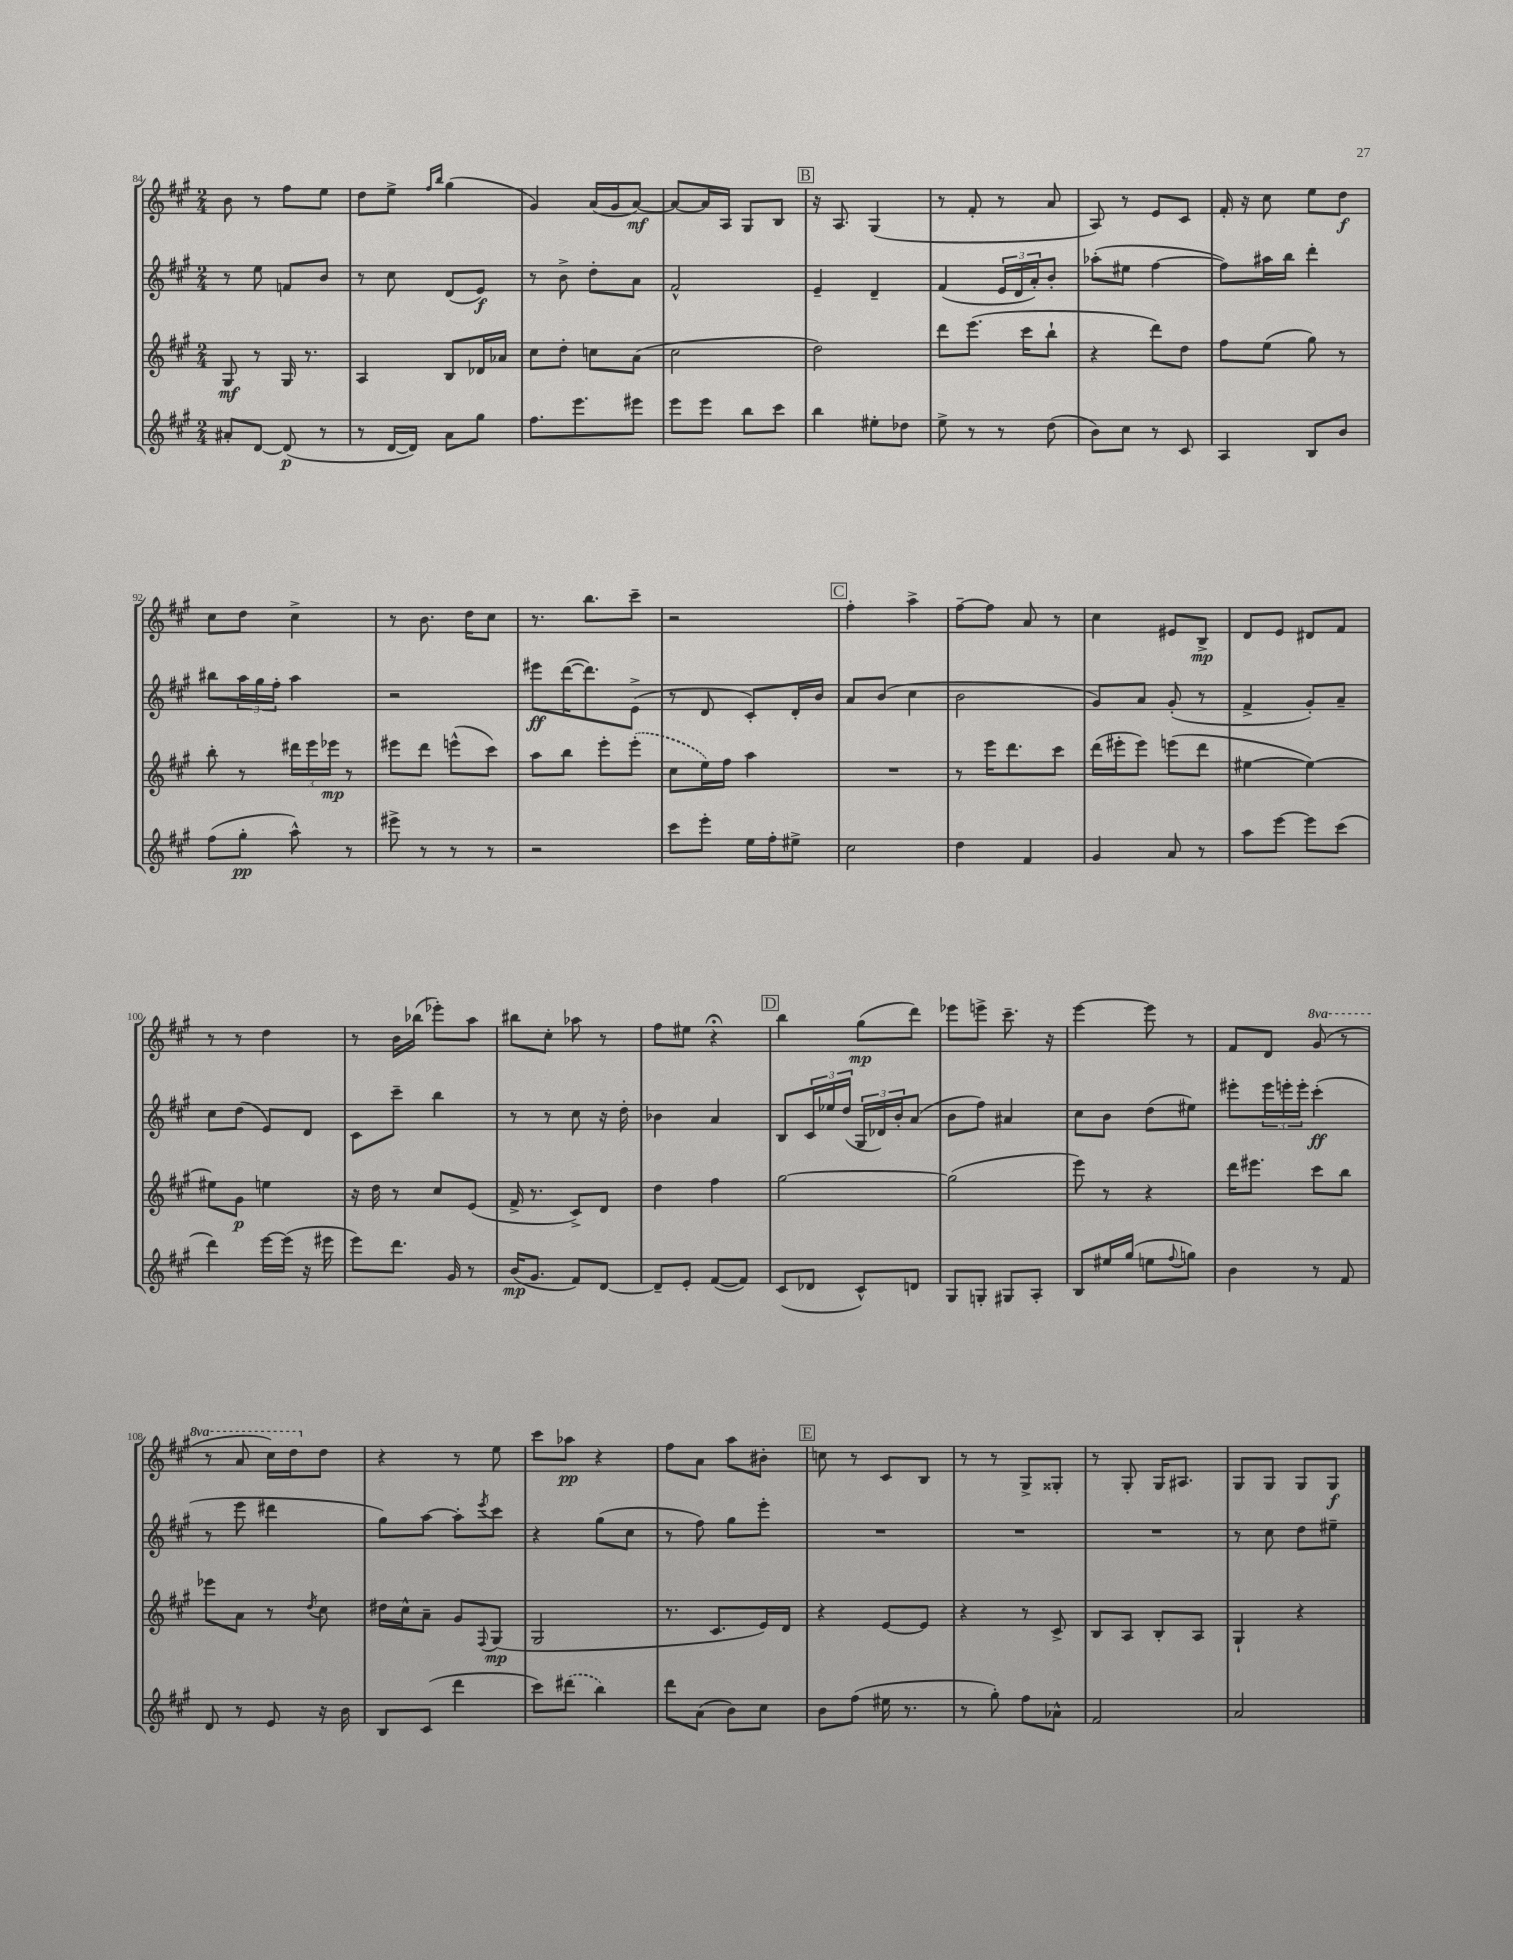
<<
\new StaffGroup <<
\new Staff = "s0" {
    \clef treble \key a \major \numericTimeSignature \time 2/4 \set Staff.ottavationMarkups = #ottavation-simple-ordinals
    b'8 r8 fis''8 e''8 |
    d''8 e''8-> \grace { fis''16 b''16 } gis''4( |
    gis'4) a'16( gis'16 a'8~\mf) |
    a'8~ a'16 a16 gis8 b8 |
    \mark \markup { \box "B" } r16 a8. gis4( |
    r8 fis'8-. r8 a'8 |
    a8) r8 e'8 cis'8 |
    fis'16-. r16 cis''8 e''8 d''8\f |
    cis''8 d''8 cis''4-> |
    r8 b'8. d''16 cis''8 |
    r8. b''8. cis'''8-- |
    r2 |
    \mark \markup { \box "C" } fis''4-. a''4-> |
    fis''8~-- fis''8 a'8 r8 |
    cis''4 eis'8 b8->\mp |
    d'8 e'8 dis'8 fis'8 |
    r8 r8 d''4 |
    r8 b'16 bes''16( ees'''8-.) a''8 |
    bis''8 cis''8-. aes''8 r8 |
    fis''8 eis''8 r4\fermata |
    \mark \markup { \box "D" } b''4 gis''8\mp( d'''8) |
    ees'''8 e'''8-> cis'''8.-- r16 |
    e'''4~ e'''8 r8 |
    fis'8 d'8 \ottava #1 gis''8( r8 |
    r8 a''8 cis'''16) d'''16 \ottava #0 d''8 |
    r4 r8 e''8 |
    cis'''8 aes''8\pp r4 |
    fis''8 a'8 a''8 bis'8-. |
    \mark \markup { \box "E" } c''8 r8 cis'8 b8 |
    r8 r8 gis8-> gisis8-. |
    r8 gis8-. gis16 ais8. |
    gis8 gis8 gis8 gis8\f \bar "|." |
}
\new Staff = "s1" {
    \clef treble \key a \major \numericTimeSignature \time 2/4
    r8 e''8 f'8 b'8 |
    r8 cis''8 d'8( e'8\f) |
    r8 b'8-> d''8-. a'8 |
    fis'2-^ |
    \mark \markup { \box "B" } e'4-- d'4-- |
    fis'4( \tuplet 3/2 { e'16 d'16 a'16-.) } b'8-. |
    aes''8-.( eis''8 fis''4~ |
    fis''8) ais''16 b''16 d'''4-. |
    bis''8 \tuplet 3/2 { a''16 gis''16 fis''16-. } a''4 |
    r2 |
    eis'''8\ff d'''16~( d'''8.) e'8->( |
    r8 d'8 cis'8-.) d'16-. b'16 |
    \mark \markup { \box "C" } a'8 b'8( cis''4 |
    b'2 |
    gis'8) a'8 gis'8-.( r8 |
    fis'4-> gis'8-.) a'8-- |
    cis''8 d''8( e'8) d'8 |
    cis'8 cis'''8-- b''4 |
    r8 r8 cis''8 r16 d''16-. |
    bes'4 a'4 |
    \mark \markup { \box "D" } b8 \tuplet 3/2 { cis'16 ees''16 d''16( } \tuplet 3/2 { gis16 des'16) b'16-. } a'8( |
    b'8 fis''8) ais'4 |
    cis''8 b'8 d''8( eis''8) |
    eis'''8-. \tuplet 3/2 { eis'''16 e'''16-. e'''16-. } cis'''4-.\ff( |
    r8 e'''8 dis'''4 |
    gis''8) a''8~ a''8-. \acciaccatura { e'''8 } cis'''8 |
    r4 gis''8( cis''8 |
    r8 fis''8) gis''8 e'''8-. |
    \mark \markup { \box "E" } R2 |
    R2 |
    R2 |
    r8 cis''8 d''8 eis''8-- \bar "|." |
}
\new Staff = "s2" {
    \clef treble \key a \major \numericTimeSignature \time 2/4
    gis8\mf r8 gis16 r8. |
    a4 b8 des'16 aes'16 |
    cis''8 d''8-. c''8 a'8( |
    cis''2 |
    \mark \markup { \box "B" } d''2) |
    d'''8 e'''8.( cis'''16 b''8-! |
    r4 d'''8) d''8 |
    fis''8 e''8( gis''8) r8 |
    b''8-. r8 \tuplet 3/2 { dis'''16 e'''16 ees'''16\mp } r8 |
    eis'''8 d'''8 e'''8-^( cis'''8) |
    a''8 b''8 e'''8-. \once \slurDashed e'''8-.( |
    cis''8 e''16) fis''16 a''4 |
    \mark \markup { \box "C" } R2 |
    r8 e'''16 d'''8. cis'''8 |
    d'''16( eis'''16-. eis'''8) e'''8( d'''8 |
    eis''4~ eis''4~) |
    eis''8 gis'8\p e''4 |
    r16 d''16 r8 cis''8 e'8( |
    fis'16-> r8. cis'8->) d'8 |
    d''4 fis''4 |
    \mark \markup { \box "D" } gis''2~ |
    gis''2( |
    e'''8) r8 r4 |
    d'''16 eis'''8. cis'''8 b''8 |
    ees'''8 a'8 r8 \acciaccatura { d''8 } cis''8 |
    dis''16 cis''16-^ a'8-- gis'8 \appoggiatura { fis8 } gis8\mp( |
    gis2 |
    r8. cis'8. e'16) d'16 |
    \mark \markup { \box "E" } r4 e'8~ e'8 |
    r4 r8 cis'8-> |
    b8 a8 b8-. a8 |
    gis4-! r4 \bar "|." |
}
\new Staff = "s3" {
    \clef treble \key a \major \numericTimeSignature \time 2/4
    ais'8-. d'8~ d'8\p( r8 |
    r8 d'16~ d'16) a'8 gis''8 |
    fis''8. e'''8. eis'''8 |
    e'''8 e'''8 b''8 cis'''8 |
    \mark \markup { \box "B" } b''4 eis''8-. des''8 |
    e''8-> r8 r8 d''8( |
    b'8) cis''8 r8 cis'8 |
    a4 b8 b'8 |
    fis''8( gis''8-.\pp a''8-^) r8 |
    eis'''8-> r8 r8 r8 |
    r2 |
    cis'''8 e'''8-. e''16 fis''16-. eis''8-> |
    \mark \markup { \box "C" } cis''2 |
    d''4 fis'4 |
    gis'4 a'8 r8 |
    a''8 e'''8~ e'''8 cis'''8( |
    d'''4) e'''16~ e'''16( r16 eis'''16 |
    e'''8) d'''8. gis'16 r8 |
    b'16\mp( gis'8. fis'8) d'8~ |
    d'8-- e'8-. fis'8~( fis'8) |
    \mark \markup { \box "D" } cis'8( des'8 cis'8-^) d'8 |
    gis8 g8-. gis8 a8-. |
    b8 eis''16 gis''16( e''8 \appoggiatura { fis''8 } g''8) |
    b'4 r8 fis'8 |
    d'8 r8 e'8 r16 b'16 |
    b8 cis'8( d'''4 |
    cis'''8) \once \slurDashed dis'''8( b''4) |
    d'''8 a'8( b'8) cis''8 |
    \mark \markup { \box "E" } b'8 fis''8( eis''16 r8. |
    r8 gis''8-.) fis''8 aes'8-^ |
    fis'2 |
    a'2 \bar "|." |
}
>>
>>
\layout { \context { \Score currentBarNumber = #84 } }
